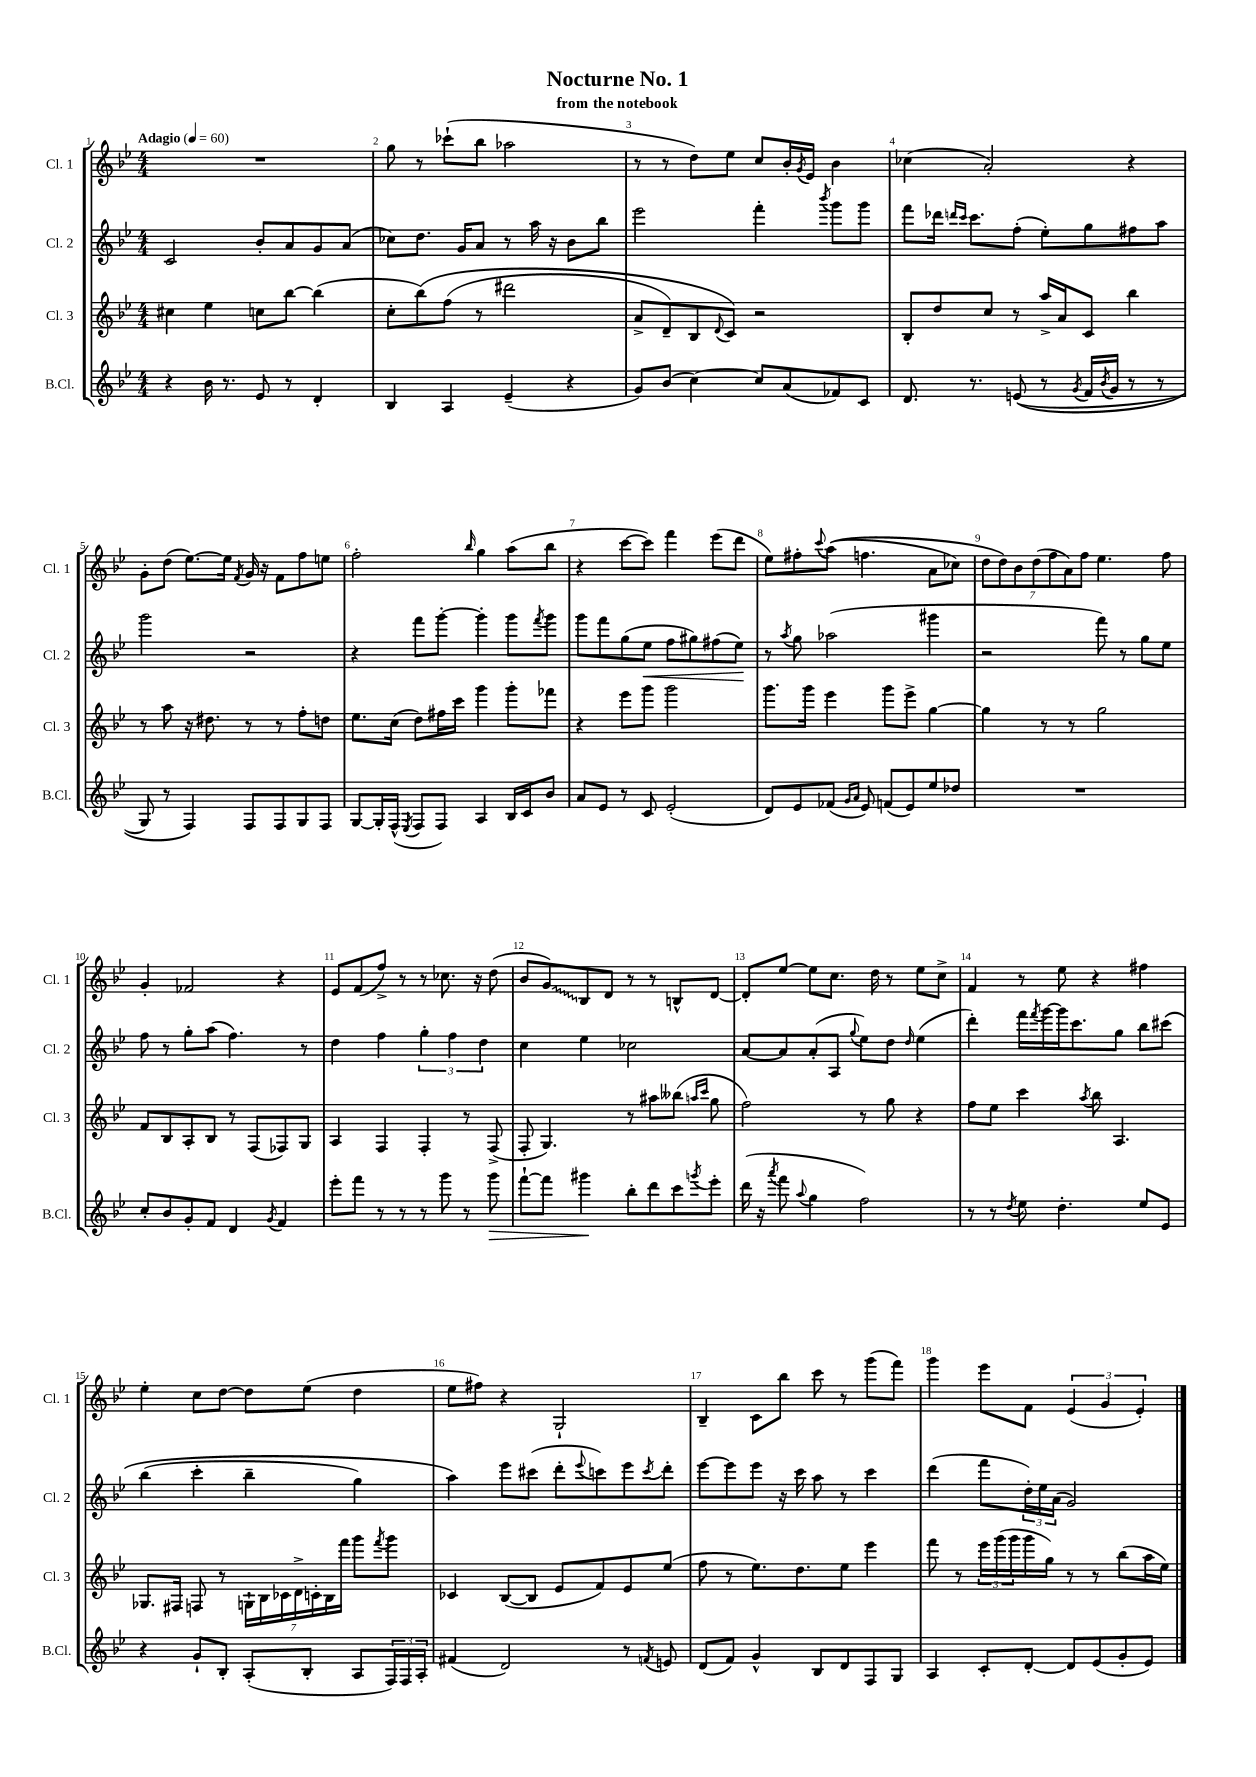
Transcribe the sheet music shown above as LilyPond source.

\header { title = "Nocturne No. 1" subtitle = "from the notebook" }
<<
\new StaffGroup <<
\new Staff = "s0" \with { instrumentName = "Cl. 1" shortInstrumentName = "Cl. 1" } {
    \clef treble \key bes \major \numericTimeSignature \time 4/4 \tempo "Adagio" 4 = 60
    R1 |
    g''8 r8 ces'''8-!( bes''8 aes''2 |
    r8 r8 d''8) ees''8 c''8 bes'16-. \acciaccatura { g'8 } ees'16 bes'4 |
    ces''4( a'2-.) r4 |
    g'8-. d''8( ees''8.~) ees''16 \acciaccatura { f'8 } g'16 r16 f'8 f''8 e''8 |
    f''2-. \grace { bes''16 } g''4 a''8( bes''8 |
    r4 c'''8~ c'''8) f'''4 ees'''8( d'''8 |
    ees''8) fis''8-. \appoggiatura { c'''8 } a''8(\( f''4. a'8 ces''8) |
    \tuplet 7/4 { d''8 d''8\) bes'8 d''8( f''8 a'8) f''8 } ees''4. f''8 |
    g'4-. fes'2 r4 |
    ees'8 f'8( f''8->) r8 r8 ces''8. r16 d''8( |
    bes'8 \once \override Glissando.style = #'zigzag g'8\glissando) bes8 d'8 r8 r8 b8-^ d'8~ |
    d'8-. ees''8~ ees''8 c''8. d''16 r8 ees''8 c''8-> |
    f'4 r8 ees''8 r4 fis''4 |
    ees''4-. c''8 d''8~ d''8 ees''8( d''4 |
    ees''8 fis''8) r4 g2-! |
    bes4-- c'8 bes''8 c'''8 r8 g'''8( f'''8) |
    g'''4 ees'''8 f'8 \tuplet 3/2 { ees'4( g'4 ees'4-.) } \bar "|." |
}
\new Staff = "s1" \with { instrumentName = "Cl. 2" shortInstrumentName = "Cl. 2" } {
    \clef treble \key bes \major \numericTimeSignature \time 4/4
    c'2 bes'8-. a'8 g'8 a'8( |
    ces''8) d''8. g'16 a'8 r8 a''16 r16 bes'8 bes''8 |
    ees'''2 f'''4-. \acciaccatura { bes'''8 } g'''8 g'''8 |
    f'''8 des'''16 \grace { d'''16 c'''16 } c'''8. f''8-.( ees''8-.) g''8 fis''8 a''8 |
    g'''2 r2 |
    r4 f'''8 g'''8~-. g'''4-. g'''8 \acciaccatura { f'''8 } g'''8 |
    g'''8 f'''8 g''8( ees''8\< f''8 gis''8) fis''8( ees''8\!) |
    r8 \acciaccatura { a''8 } g''8 aes''2( gis'''4 |
    r2 f'''8) r8 g''8 ees''8 |
    f''8 r8 g''8-. a''8( f''4.) r8 |
    d''4 f''4 \tuplet 3/2 { g''4-. f''4 d''4 } |
    c''4 ees''4 ces''2 |
    a'8~ a'8 a'8-.( a8 \appoggiatura { g''8 } ees''8) d''8 \grace { d''16 } ees''4( |
    d'''4-.) f'''16 \acciaccatura { f'''8 } g'''16~ g'''16 c'''8. g''8 bes''8 cis'''8\( |
    bes''4( c'''4-. bes''4-- g''4) |
    a''4\) ees'''8 cis'''8( d'''8-. \appoggiatura { ees'''8 } c'''8) ees'''8 \acciaccatura { c'''8 } d'''8-. |
    ees'''8~ ees'''8 ees'''8 r16 c'''16 a''8 r8 c'''4 |
    d'''4( f'''8 \tuplet 3/2 { d''16-.) ees''16 a'16( } g'2) \bar "|." |
}
\new Staff = "s2" \with { instrumentName = "Cl. 3" shortInstrumentName = "Cl. 3" } {
    \clef treble \key bes \major \numericTimeSignature \time 4/4
    cis''4 ees''4 c''8 bes''8~ bes''4( |
    c''8-. bes''8)\( f''8( r8 dis'''2 |
    a'8-> d'8--) bes8 \appoggiatura { d'8 } c'8\) r2 |
    bes8-. d''8 c''8 r8 a''16-> a'16 c'8 bes''4 |
    r8 a''8 r16 dis''8. r8 r8 f''8-. d''8 |
    ees''8. c''16( d''8) fis''16 c'''16 g'''4 g'''8-. fes'''8 |
    r4 ees'''8 g'''8 g'''2 |
    g'''8. g'''16 ees'''4 g'''8 ees'''8-> g''4~ |
    g''4 r8 r8 g''2 |
    f'8 bes8 a8-. bes8 r8 f8( fes8) g8 |
    a4 f4 f4-. r8 f8->( |
    f8-. g4.) r8 ais''8 beses''8( \grace { a''16 c'''16 } g''8 |
    f''2) r8 g''8 r4 |
    f''8 ees''8 c'''4 \acciaccatura { a''8 } bes''8 a4. |
    ges8. fis16 f8 r8 \tuplet 7/4 { g16-! bes16 ces'16 d'16-> c'16-. bes16 f'''16 } g'''8 \acciaccatura { f'''8 } g'''8 |
    ces'4 bes8~( bes8 ees'8 f'8) ees'8 ees''8( |
    f''8 r8 ees''8.) d''8. ees''8 ees'''4 |
    f'''8 r8 \tuplet 3/2 { ees'''16 g'''16( g'''16 } g'''16 g''16) r8 r8 bes''8( a''16 ees''16) \bar "|." |
}
\new Staff = "s3" \with { instrumentName = "B.Cl." shortInstrumentName = "B.Cl." } {
    \clef treble \key bes \major \numericTimeSignature \time 4/4
    r4 bes'16 r8. ees'8 r8 d'4-. |
    bes4 a4 ees'4--( r4 |
    g'8) bes'8( c''4~) c''8 a'8( fes'8) c'8 |
    d'8. r8. e'8(\( r8 \acciaccatura { g'8 } f'16 \acciaccatura { bes'8 } g'16 r8 r8 |
    g8) r8 f4\) f8 f8 g8 f8 |
    g8~ g16-. f16-^( \acciaccatura { ees8 } f8 f8) a4 bes16 c'16 bes'8 |
    a'8 ees'8 r8 c'8 ees'2-.( |
    d'8) ees'8 fes'8( \grace { g'16 a'16 } ees'8) f'8( ees'8) ees''8 des''8 |
    R1 |
    c''8-. bes'8 g'8-. f'8 d'4 \acciaccatura { g'8 } f'4 |
    ees'''8-. f'''8 r8 r8 r8 g'''8 r8 g'''8\> |
    f'''8~-! f'''8 gis'''4\! bes''8-. d'''8 c'''8 \acciaccatura { g'''8 } ees'''8-. |
    d'''16( r16 \acciaccatura { a'''8 } f'''8 \appoggiatura { a''8 } g''4 f''2) |
    r8 r8 \acciaccatura { d''8 } ees''8 d''4.-. ees''8 ees'8 |
    r4 g'8-! bes8-. a8-.( bes8-. a8 \tuplet 3/2 { f16) f16 a16-. } |
    fis'4( d'2) r8 \acciaccatura { f'8 } e'8 |
    d'8( f'8) g'4-^ bes8 d'8 f8 g8 |
    a4 c'8-. d'8~-. d'8 ees'8( g'8-. ees'8) \bar "|." |
}
>>
>>
\layout { \context { \Score \override BarNumber.break-visibility = ##(#f #t #t) barNumberVisibility = #all-bar-numbers-visible } }
